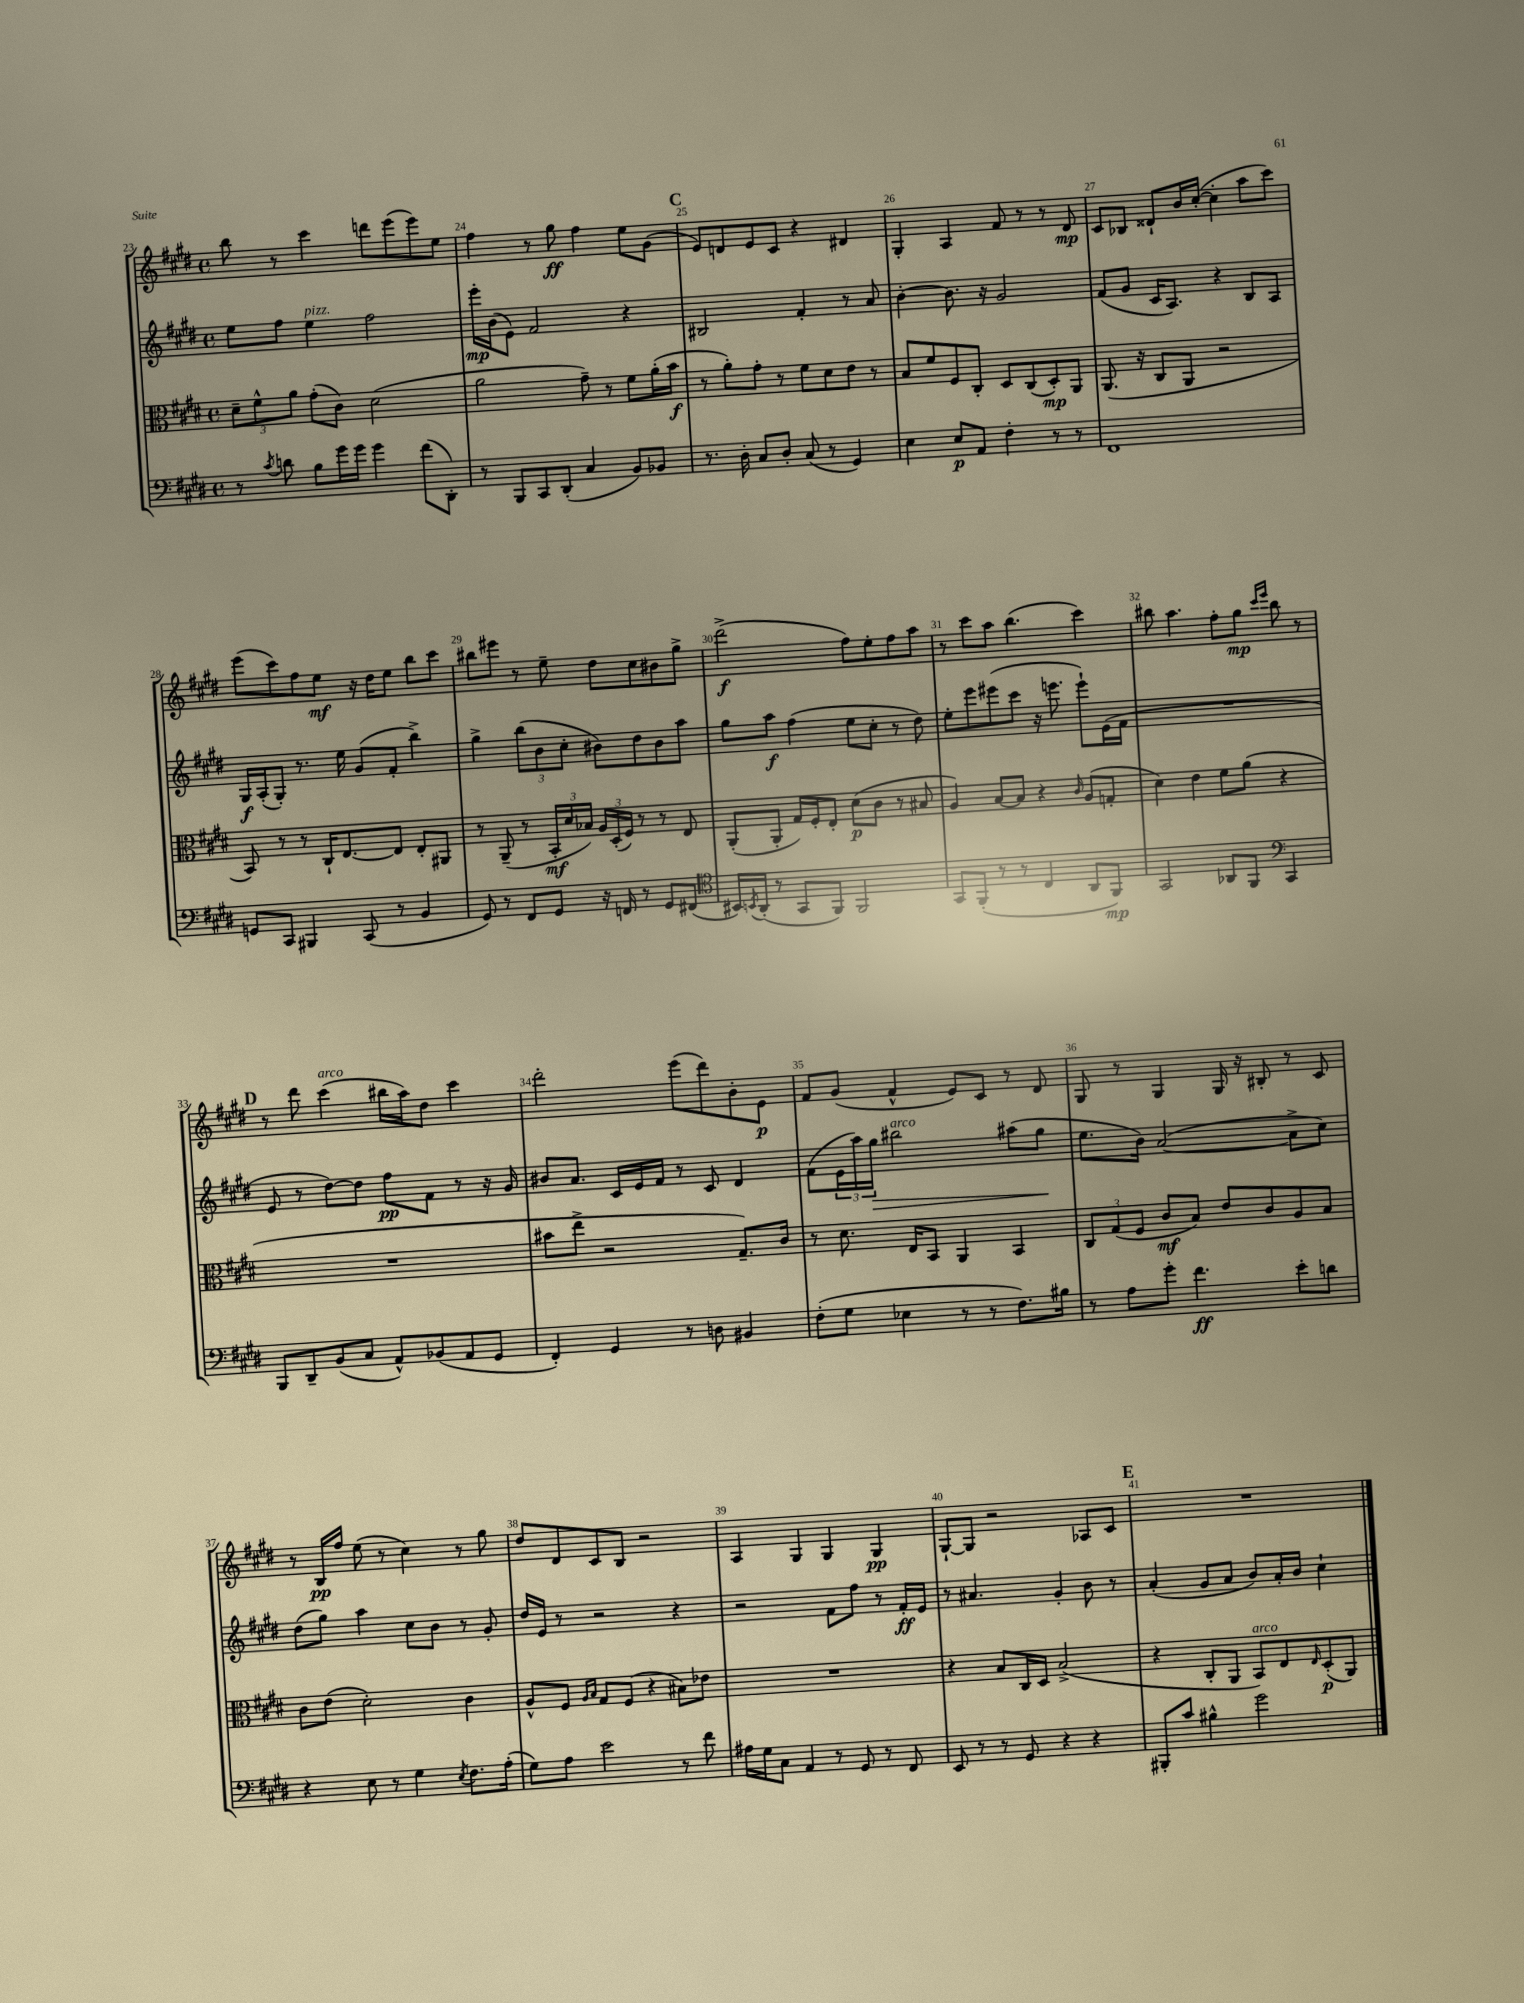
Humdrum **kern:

**kern	**kern	**kern	**kern
*staff4	*staff3	*staff2	*staff1
*clefF4	*clefC3	*clefG2	*clefG2
*k[f#c#g#d#]	*k[f#c#g#d#]	*k[f#c#g#d#]	*k[f#c#g#d#]
*M4/4	*M4/4	*M4/4	*M4/4
*met(c)	*met(c)	*met(c)	*met(c)
8r	12d#~\L	8ee\L	8bb\
.	12f#^^\	.	.
8qc#/	.	.	.
8d\	.	8ff#\J	8r
.	12a\J	.	.
8B\L	(8g#'\L	4ee\	4ccc#\
16g#\L	8c#\J)	.	.
16g#\JJ	.	.	.
4g#\	(2d#\	2ff#\	8ddd\L
.	.	.	(8eee\
(8f#\L	.	.	8eee\)
8DD#'\J)	.	.	8ee\J
=	=	=	=
8r	2a\	16eee'\LL	4ff#\
.	.	(16b\J	.
8BBB/L	.	8e\J)	.
8CC#/	.	2f#/	8r
(8DD#'/J	.	.	8gg#\
4C#/	8g#~\)	.	4ff#\
.	8r	.	.
8BB/L)	8f#\L	4r	8ee\L
8BB-/J	(16a'\L	.	(8g#\J
.	16b\JJ	.	.
=	=	=	=
8.r	8r	2B#/	8e/L)
.	8a'\L)	.	8d/
16D#'\	.	.	.
8C#/L	8g#'\J	.	8e/
8D#'/J	8r	.	8c#/J
(8C#/	8f#\L	4f#'/	4r
8r	8d#\	.	.
4GG#/)	8e\J	8r	4d#/
.	8r	8a/	.
=	=	=	=
4E\	8B/L	[4b'\	4G#'/
.	8f#/	.	.
8E/L	8F#/	8.b\]	4A/
8AA/J	8C#'/J	.	.
.	.	16r	.
4F#'\	8D#/L	2g#/	8f#/
.	(8C#/	.	8r
8r	8D#'/)	.	8r
8r	8AA/J	.	8d#/
=	=	=	=
1FF#	(8.AA/	(8f#/L	8c#/L
.	.	8g#/J	8B-/J
.	16r	.	.
.	8C#/L	16c#/LK	8d##`/L
.	.	8.A/J)	.
.	8AA/J	.	16b/L
.	.	.	([16cc#'/JJ
.	2r	4r	4cc#'\]
.	.	8B/L	8aa\L
.	.	8A/J	8ccc#\J)
=	=	=	=
8GG/L	8BB/)	16G#/LL	(8eee\L
.	.	(16A'/J	.
8CC#/J	8r	8G#'/J)	8ccc#\)
4BBB#/	8r	8.r	8ff#\
.	16C#`/LK	.	8ee\J
.	[8.E/	16ee\	.
(8CC#/	.	(8g#/L	16r
.	.	.	16dd#\LK
8r	8E/]J	8f#'/J	8ee\J
4BB/	8E'/L	4bb^\)	8bb\L
.	8AA#/J	.	8ccc#\J
=	=	=	=
8GG#/)	8r	4gg#^\	8bb#\L
8r	(8AA~/	.	8eee#\J
8FF#/L	8r	(12bb\L	8r
.	.	12b\	.
8GG#/J	24BB'/LL	.	8ee~\
.	24d#/	12cc#'\J	.
.	24B-/JJ)	.	.
16r	24A/LL	8b#\L)	8dd#\L
.	(24D#'/	.	.
16FF/	.	.	.
.	24F#/JJ)	.	.
8r	8r	8dd#\	8cc#\
8GG#/L	8r	8b#\	8b#\
(8FF#/J	8E/	8aa\J	8gg#^\J
=	=	=	=
*clefC4	*	*	*
16BB#/LL)	(8AA'/L	8gg#\L	(2ddd#^\
8qBB/	.	.	.
(16AA'/JJ	.	.	.
8r	8AA'/J	8aa\J	.
8GG#/L	16G#/LL)	(4ff#\	.
.	16F#'/J	.	.
8FF#/J)	8E'/J	.	.
2FF#/	(8d#\L	8ee\L	8ff#\L)
.	8c#\J	8cc#'\J	8ee'\
.	8r	8r	8ff#\
.	8B#/	8dd#\)	8aa\J
=	=	=	=
8GG#/L	4A/)	8ee'\L	8r
(8FF#'/J	.	8eee\	8ccc#\L
8r	[8B/L	(8eee#\	8aa\J
8r	8B/]J	8ccc#\J	(4.bb\
4C#/	4r	16r	.
.	.	8.eee\	.
.	16qqc#/	.	.
8AA/L	(8A/L	8eee`\L)	4ccc#\)
8FF#/J)	8G'/J	(16e\L	.
.	.	16f#\JJ	.
=	=	=	=
2GG#/	4d#\)	1r	8bb#\
.	.	.	4.aa\
.	4e\	.	.
8AA-/L	8f#\L	.	8ff#'\L
8FF#/J	(8a\J	.	8gg#\J
*clefF4	*	*	*
.	.	.	16qqccc#/LL
.	.	.	16qqeee/JJ
4CC#/	4r	.	8bb#\
.	.	.	8r
=	=	=	=
8BBB/L	1r	8e/	8r
8DD#~/	.	8r	8ddd#\
(8BB/	.	[8dd#\L)	(4ccc#\
8C#/J	.	8dd#\]J	.
8AA^^/L)	.	8ff#\L	16bb#\LL
.	.	.	16aa\J)
(8BB-/	.	8f#\J	8dd#\J
8AA/	.	8r	4ccc#\
8GG#/J	.	16r	.
.	.	16g#/	.
=	=	=	=
4FF#'/)	8b#\L	8b#/L	2ddd#'\
.	8ee^\J	8.a/J	.
4GG#/	2r	.	.
.	.	16c#/LL	.
.	.	16e/	.
.	.	16f#/JJ	.
8r	.	8r	(8eee\L
8D\	.	8c#/	8ddd#\)
4BB#/	8.G#~/L)	4d#/	8b'\
.	.	.	8e\J
.	16c#/Jk	.	.
=	=	=	=
(8F#'\L	8r	(8f#\L	8f#/L
8G#\J	8.d#\	24e\L	(8g#/J
.	.	24aa\)	.
.	.	24gg#\JJ	.
4E-\	.	2bb#\	4f#^^/
.	16E/LK	.	.
.	8BB/J	.	.
8r	4AA/	.	8e/L)
8r	.	.	8c#/J
8.F#\L)	4BB/	(8aa#\L	8r
.	.	8gg#\J	8d#/
16B#\Jk	.	.	.
=	=	=	=
8r	12C#/L	8.ee\L	8G#/
.	(12G#/	.	.
8A\L	.	.	8r
.	12F#/J	.	.
.	.	16b\Jk)	.
8g#'\J	8c#/L	([2a/	4G#/
4.f#\	8B/J)	.	.
.	8e/L	.	16G#/
.	.	.	16r
.	8c#/	.	8B#'/
8e'\L	8A/	8a^\]L	8r
8d\J	8B/J	8cc#\J)	8c#/
=	=	=	=
4r	8c#\L	(8dd#\L	8r
.	(8e\J	8gg#\J)	16B/LL
.	.	.	16ff#/JJ
8E\	2d#'\)	4aa\	(8ee\
8r	.	.	8r
4G#\	.	8cc#\L	4cc#\)
.	.	8b\J	.
8qE/	.	.	.
8.F#\L	4c#\	8r	8r
.	.	8g#'/	8gg#\
(16A'\Jk	.	.	.
=	=	=	=
8G#\L)	8A^^/L	16dd#/LL	8dd#/L
.	.	16e/JJ	.
8A\J	8F#/J	8r	8d#/
.	16qqA/LL	.	.
.	16qqB/JJ	.	.
2e\	8G#/L	2r	8c#/
.	(8F#/J	.	8B/J
.	4r	.	2r
8r	8B#\L)	4r	.
8f#\	8e-\J	.	.
=	=	=	=
16A#\LL	1r	2r	4A/
16G#\J	.	.	.
8C#\J	.	.	.
4AA/	.	.	4G#/
8r	.	8f#\L	4G#/
8GG#/	.	8ff#\J	.
8r	.	8r	4G#/
8FF#/	.	16f#'/LL	.
.	.	16e/JJ	.
=	=	=	=
8EE/	4r	8r	[8G#`/L
8r	.	4.a#/	8G#/]J
8r	8B/L	.	2r
8GG#/	16C#/L	.	.
.	16D#/JJ	.	.
4r	(2B^/	4g#'/	.
4r	.	8b\	8A-/L
.	.	8r	8c#/J
=	=	=	=
8BBB#'/L	4r	(4a'/	1r
8c#/J	.	.	.
4B#^^\	8C#'/L	8g#/L	.
.	8AA/J	8a/J	.
2g#\	8BB/L)	8b/L)	.
.	8E/	16a'/L	.
.	.	16b/JJ	.
.	16qqE/	.	.
.	(8D#'/	4cc#`\	.
.	8AA/J)	.	.
==	==	==	==
*-	*-	*-	*-
